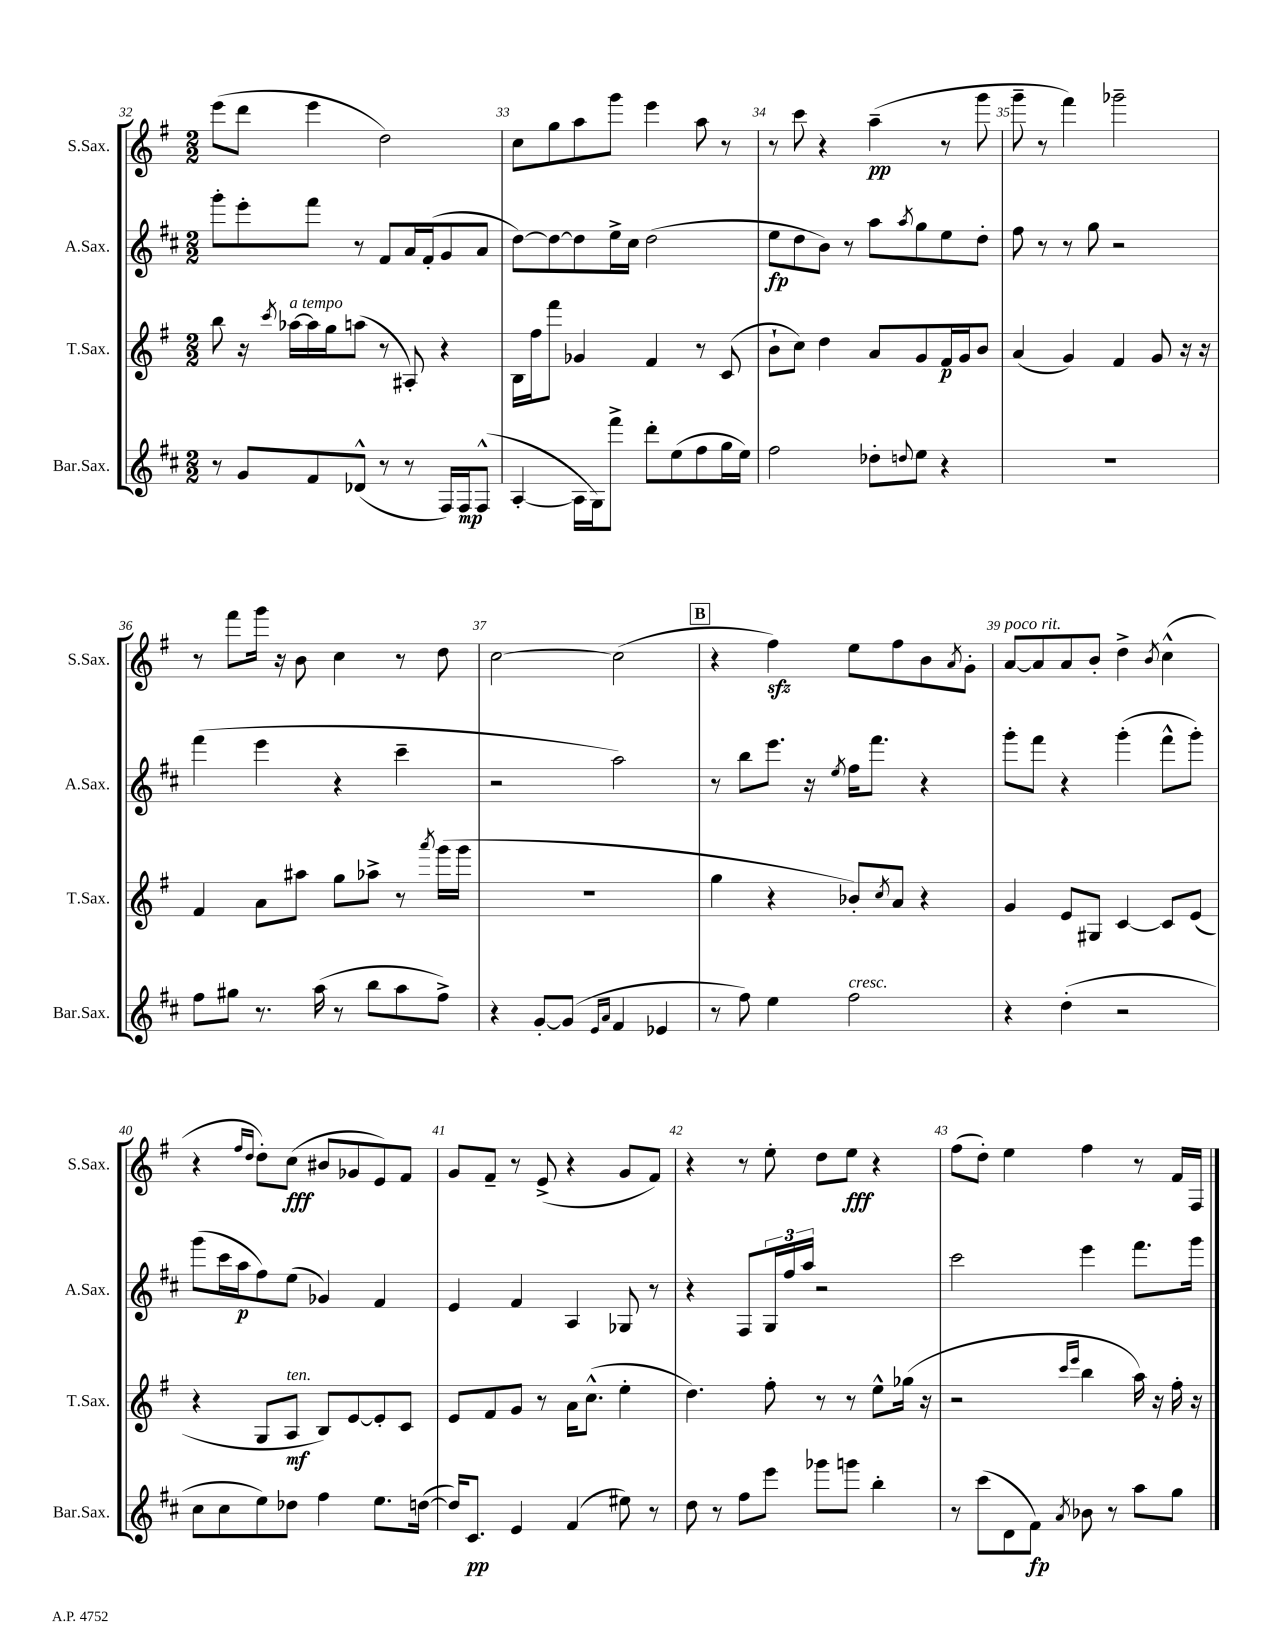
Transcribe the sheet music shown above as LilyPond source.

<<
\new StaffGroup <<
\new Staff = "s0" \with { instrumentName = "S.Sax." shortInstrumentName = "S.Sax." } {
    \clef treble \key g \major \numericTimeSignature \time 2/2
    e'''8( d'''8 e'''4 d''2) |
    c''8 g''8 a''8 g'''8 e'''4 a''8 r8 |
    r8 c'''8 r4 a''4--\pp( r8 g'''8 |
    g'''8-- r8 fis'''4) ges'''2-- |
    r8 fis'''8 g'''16 r16 b'8 c''4 r8 d''8 |
    c''2~ c''2( |
    \mark \markup { \box "B" } r4 fis''4\sfz) e''8 fis''8 b'8 \acciaccatura { a'8 } g'8-. |
    a'8~^\markup { \italic "poco rit." } a'8 a'8 b'8-. d''4-> \acciaccatura { b'8 } c''4-^( |
    r4 \grace { fis''16 d''16 } d''8-.) c''8\fff( bis'8 ges'8 e'8) fis'8 |
    g'8 fis'8-- r8 e'8->( r4 g'8 fis'8) |
    r4 r8 e''8-. d''8 e''8\fff r4 |
    fis''8( d''8-.) e''4 fis''4 r8 fis'16 fis16 \bar "|." |
}
\new Staff = "s1" \with { instrumentName = "A.Sax." shortInstrumentName = "A.Sax." } {
    \clef treble \key d \major \numericTimeSignature \time 2/2
    g'''8-. e'''8-. fis'''8 r8 fis'8 a'16 fis'16-.( g'8 a'8 |
    d''8~) d''8~ d''8 e''16-> cis''16 d''2( |
    e''8\fp d''8 b'8) r8 a''8 \acciaccatura { a''8 } g''8 e''8 d''8-. |
    fis''8 r8 r8 g''8 r2 |
    fis'''4( e'''4 r4 cis'''4-- |
    r2 a''2) |
    \mark \markup { \box "B" } r8 b''8 e'''8. r16 \acciaccatura { e''8 } fis''16 fis'''8. r4 |
    g'''8-. fis'''8 r4 g'''4-.( fis'''8-^ g'''8-.) |
    g'''8( cis'''16 a''16\p fis''8) e''8( ges'4) fis'4 |
    e'4 fis'4 a4 ges8 r8 |
    r4 fis8 \tuplet 3/2 { g16 fis''16 a''16 } r2 |
    cis'''2 e'''4 fis'''8. g'''16 \bar "|." |
}
\new Staff = "s2" \with { instrumentName = "T.Sax." shortInstrumentName = "T.Sax." } {
    \clef treble \key g \major \numericTimeSignature \time 2/2
    b''8 r16 \acciaccatura { c'''8 } aes''16~^\markup { \italic "a tempo" } aes''16 g''16 a''8( r8 ais8-.) r4 |
    b16 fis''16 fis'''8 ges'4 fis'4 r8 c'8( |
    b'8-! c''8) d''4 a'8 g'8 fis'16\p g'16 b'8 |
    a'4( g'4) fis'4 g'8 r16 r16 |
    fis'4 a'8 ais''8 g''8 aes''8-> r8 \acciaccatura { a'''8 } g'''16( g'''16 |
    R1 |
    \mark \markup { \box "B" } g''4 r4 bes'8-.) \acciaccatura { c''8 } a'8 r4 |
    g'4 e'8 gis8 c'4~ c'8 e'8( |
    r4 g8 a8\mf^\markup { \italic "ten." } b8) e'8~ e'8-. c'8 |
    e'8 fis'8 g'8 r8 a'16 c''8.-^( e''4-. |
    d''4.) fis''8-. r8 r8 e''8-^ ges''16( r16 |
    r2 \grace { c'''16 e'''16 } b''4 a''16) r16 fis''16-. r16 \bar "|." |
}
\new Staff = "s3" \with { instrumentName = "Bar.Sax." shortInstrumentName = "Bar.Sax." } {
    \clef treble \key d \major \numericTimeSignature \time 2/2
    r8 g'8 fis'8 des'8-^( r8 r8 fis16) fis16\mp fis8-^( |
    a4~-. a16 g16) fis'''8-> d'''8-. e''8( fis''8 g''16 e''16) |
    fis''2 des''8-. \appoggiatura { d''8 } e''8 r4 |
    R1 |
    fis''8 gis''8 r8. a''16( r8 b''8 a''8 fis''8->) |
    r4 g'8~-. g'8( \grace { e'16 a'16 } fis'4 ees'4 |
    \mark \markup { \box "B" } r8 fis''8) e''4 fis''2^\markup { \italic "cresc." } |
    r4 d''4-.( r2 |
    cis''8 cis''8 e''8) des''8 fis''4 e''8. d''16~( |
    d''16) cis'8.\pp e'4 fis'4( eis''8) r8 |
    d''8 r8 fis''8 e'''8 ges'''8 g'''8 b''4-. |
    r8 cis'''8( d'8 fis'8\fp) \acciaccatura { a'8 } bes'8 r8 a''8 g''8 \bar "|." |
}
>>
>>
\layout { \context { \Score currentBarNumber = #32 \override BarNumber.break-visibility = ##(#f #t #t) barNumberVisibility = #all-bar-numbers-visible } }
